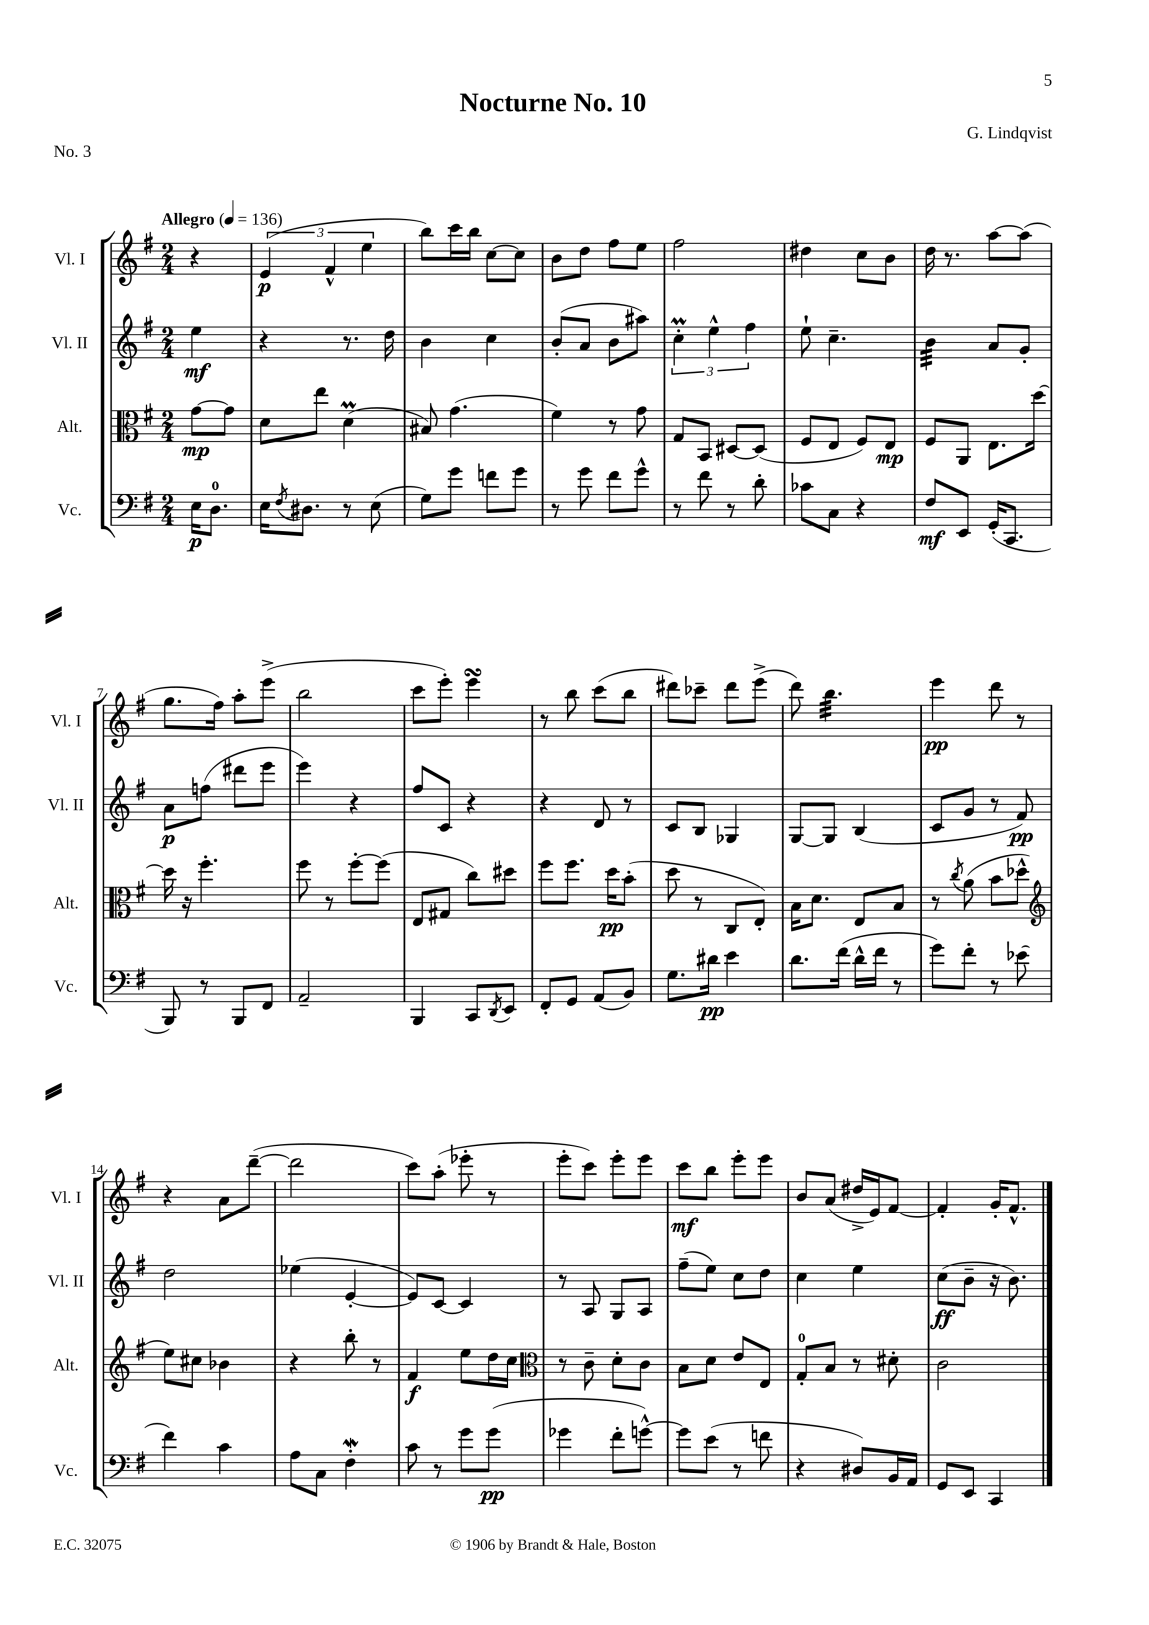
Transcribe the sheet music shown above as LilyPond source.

\header { title = "Nocturne No. 10" composer = "G. Lindqvist" piece = "No. 3" }
<<
\new StaffGroup <<
\new Staff = "s0" \with { instrumentName = "Vl. I" shortInstrumentName = "Vl. I" } {
    \clef treble \key g \major \numericTimeSignature \time 2/4 \partial 4 \tempo "Allegro" 4 = 136
    r4 |
    \tuplet 3/2 { e'4\p( fis'4-^ e''4 } |
    b''8) c'''16 b''16 c''8~ c''8 |
    b'8 d''8 fis''8 e''8 |
    fis''2 |
    dis''4 c''8 b'8 |
    d''16 r8. a''8~ a''8( |
    g''8. fis''16) a''8-. e'''8->( |
    b''2 |
    c'''8 e'''8-.) e'''4\turn |
    r8 b''8 c'''8( b''8 |
    dis'''8) ces'''8-- dis'''8 e'''8->( |
    d'''8) b''4.:32 |
    e'''4\pp d'''8 r8 |
    r4 a'8 d'''8~--( |
    d'''2 |
    c'''8) a''8-.( ees'''8-. r8 |
    e'''8-. c'''8) e'''8-. e'''8 |
    c'''8\mf b''8 e'''8-. e'''8 |
    b'8 a'8( dis''16-> e'16) fis'8~ |
    fis'4-. g'16-. fis'8.-^ \bar "|." |
}
\new Staff = "s1" \with { instrumentName = "Vl. II" shortInstrumentName = "Vl. II" } {
    \clef treble \key g \major \numericTimeSignature \time 2/4 \partial 4
    e''4\mf |
    r4 r8. d''16 |
    b'4 c''4 |
    b'8-.( a'8 b'8 ais''8) |
    \tuplet 3/2 { c''4-.\prall e''4-^ fis''4 } |
    e''8-! c''4.-- |
    b'4:32 a'8 g'8-. |
    a'8\p f''8( dis'''8 e'''8 |
    e'''4) r4 |
    fis''8 c'8 r4 |
    r4 d'8 r8 |
    c'8 b8 ges4 |
    g8~ g8 b4( |
    c'8 g'8 r8 fis'8\pp) |
    d''2 |
    ees''4( e'4~-. |
    e'8) c'8~ c'4 |
    r8 a8 g8 a8 |
    fis''8--( e''8) c''8 d''8 |
    c''4 e''4 |
    c''8\ff( b'8-- r16 b'8.) \bar "|." |
}
\new Staff = "s2" \with { instrumentName = "Alt." shortInstrumentName = "Alt." } {
    \clef alto \key g \major \numericTimeSignature \time 2/4 \partial 4
    g'8~\mp g'8 |
    d'8 e''8 d'4\prall( |
    bis8) g'4.( |
    fis'4) r8 g'8 |
    g8 b,8 dis8~ dis8( |
    fis8 e8 fis8) e8\mp |
    fis8 a,8 e8. d''16~ |
    d''16 r16 fis''4.-. |
    fis''8 r8 fis''8~-. fis''8( |
    e8 gis8 c''8) dis''8 |
    fis''8 fis''8. d''16\pp b'8-.( |
    d''8 r8 c8 e8-.) |
    b16 d'8. e8 b8 |
    r8 \acciaccatura { c''8 } a'8( b'8 des''8-^ |
    \clef treble e''8) cis''8 bes'4 |
    r4 b''8-. r8 |
    fis'4\f e''8 d''16 c''16 |
    \clef alto r8 c'8-- d'8-. c'8 |
    b8 d'8 e'8 e8 |
    g8-0-. b8 r8 dis'8-. |
    c'2 \bar "|." |
}
\new Staff = "s3" \with { instrumentName = "Vc." shortInstrumentName = "Vc." } {
    \clef bass \key g \major \numericTimeSignature \time 2/4 \partial 4
    e16\p d8.-0 |
    e16 \acciaccatura { fis8 } dis8. r8 e8( |
    g8) g'8 f'8 g'8 |
    r8 g'8 fis'8 g'8-^ |
    r8 fis'8 r8 d'8-. |
    ces'8 c8 r4 |
    fis8\mf e,8 g,16-.( c,8. |
    b,,8) r8 b,,8 fis,8 |
    a,2-- |
    b,,4 c,8 \acciaccatura { d,8 } e,8 |
    fis,8-. g,8 a,8( b,8) |
    g8. dis'16\pp e'4 |
    d'8. fis'16( d'16-^ fis'16 r8 |
    g'8) fis'8-. r8 ees'8( |
    fis'4) c'4 |
    a8 c8 fis4-.\mordent |
    c'8 r8 g'8 g'8\pp( |
    ges'4 fis'8-. g'8~-^) |
    g'8 e'8( r8 f'8 |
    r4 dis8) b,16 a,16 |
    g,8 e,8 c,4 \bar "|." |
}
>>
>>
